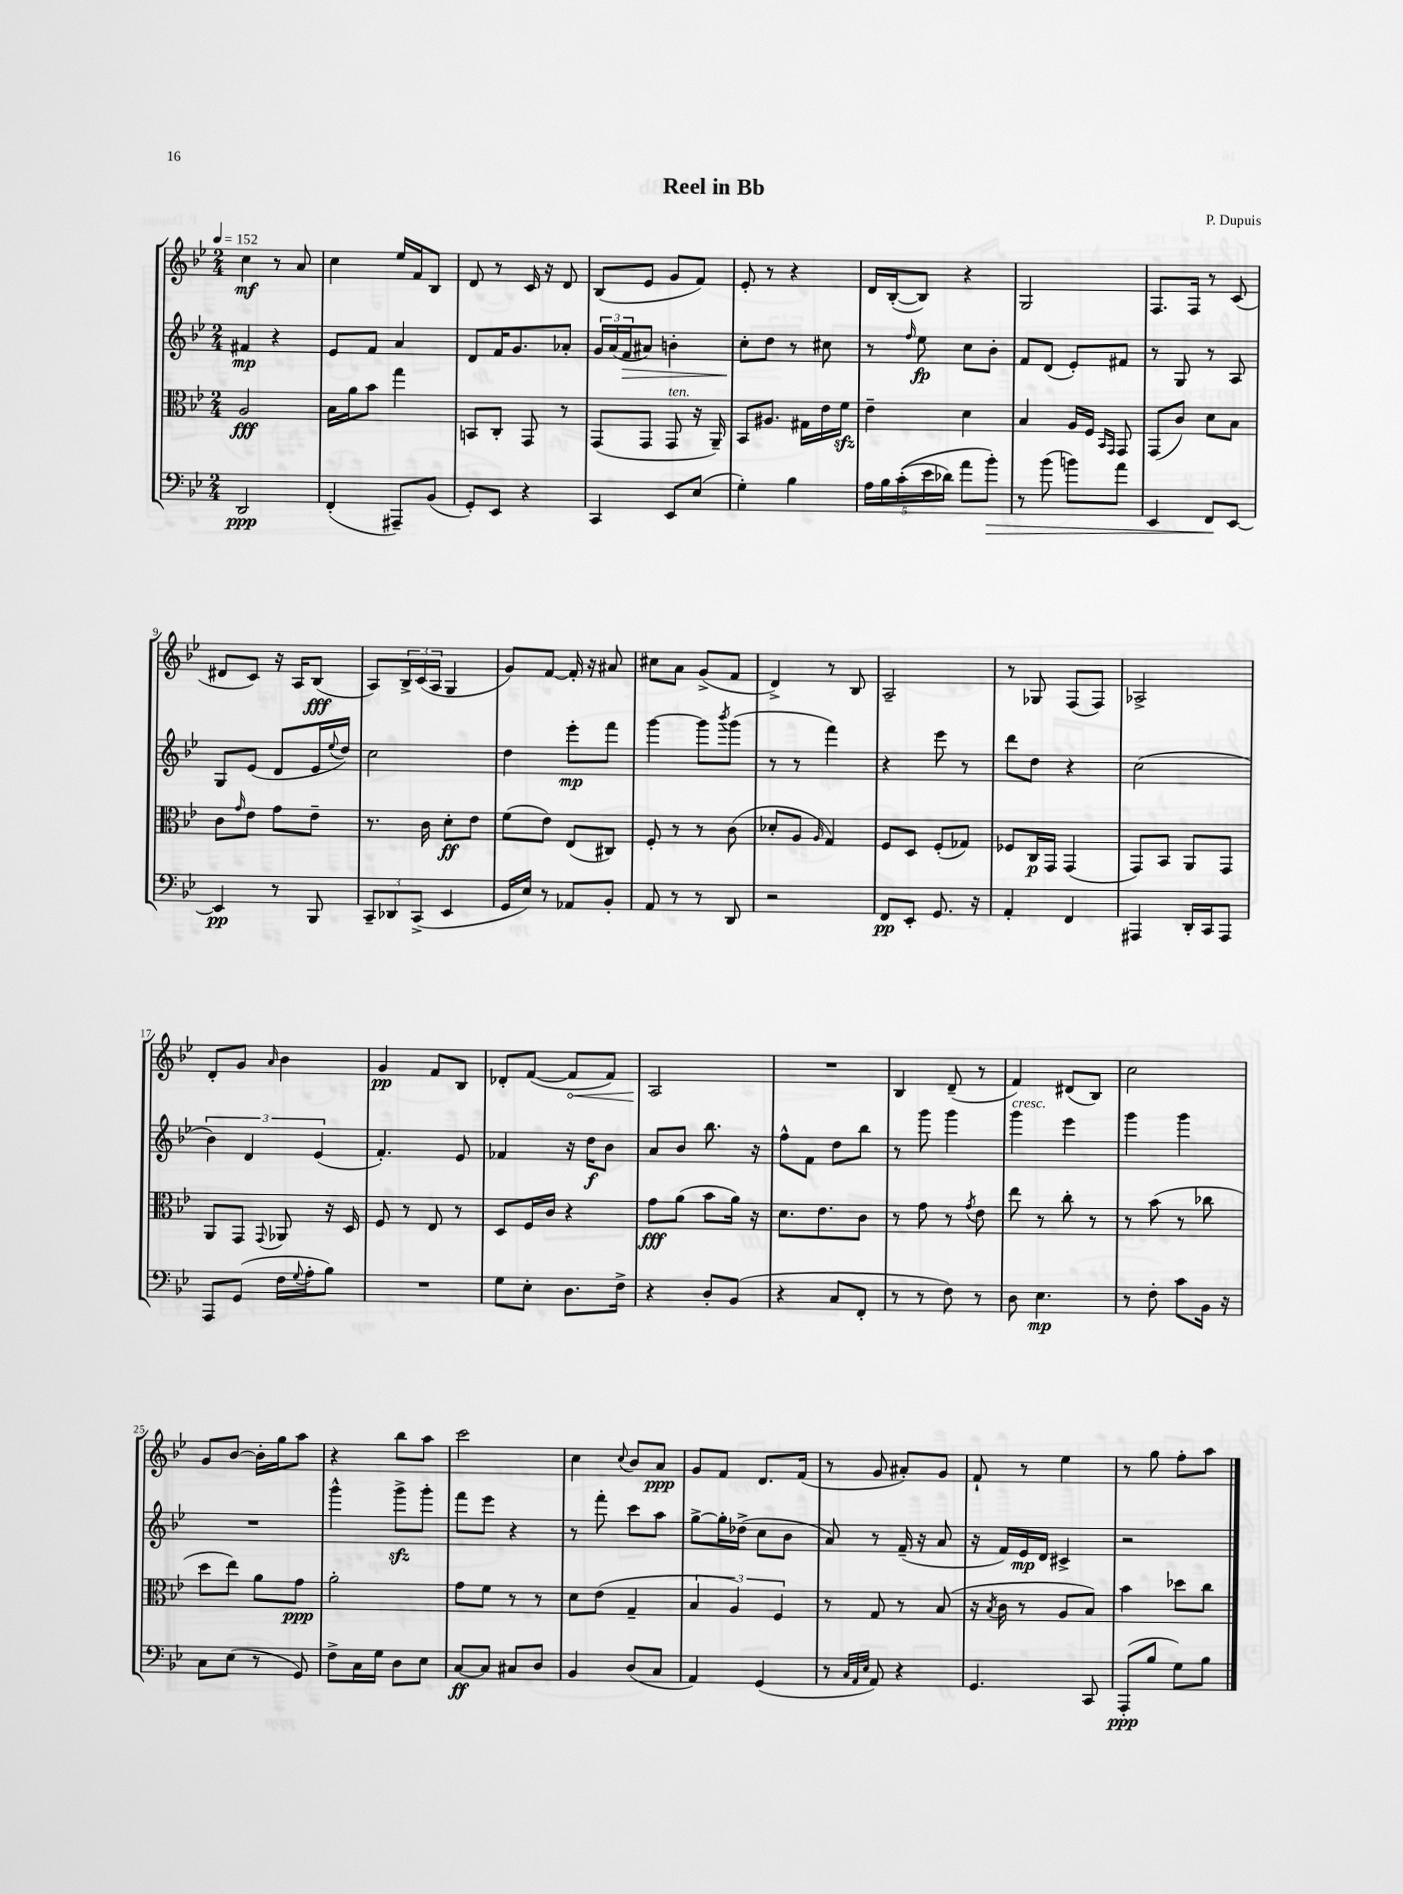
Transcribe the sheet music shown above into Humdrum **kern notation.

**kern	**dynam	**kern	**dynam	**kern	**dynam	**kern	**dynam
*part4	*part4	*part3	*part3	*part2	*part2	*part1	*part1
*staff4	*staff4	*staff3	*staff3	*staff2	*staff2	*staff1	*staff1
*clefF4	*	*clefC3	*	*clefG2	*	*clefG2	*
*k[b-e-]	*	*k[b-e-]	*	*k[b-e-]	*	*k[b-e-]	*
*M2/4	*	*M2/4	*	*M2/4	*	*M2/4	*
*MM152	*	*MM152	*	*MM152	*	*MM152	*
=1	=1	=1	=1	=1	=1	=1	=1
2DD/	ppp	2A/	fff	4f#X/	mp	4cc\	mf
.	.	.	.	4r	.	8r	.
.	.	.	.	.	.	8a/	.
=2	=2	=2	=2	=2	=2	=2	=2
(4FF'/	.	16B-\LL	.	8e-/L	.	4cc\	.
.	.	16a\J	.	.	.	.	.
.	.	8b-\J	.	8f/J	.	.	.
8AAA#X~/L)	.	4gg\	.	4a/	.	16ee-/LL	.
.	.	.	.	.	.	16f/J	.
(8BB-/J	.	.	.	.	.	8B-/J	.
=3	=3	=3	=3	=3	=3	=3	=3
8GG'/L)	.	8BBn/L	.	8d/L	.	8d/	.
8EE-/J	.	8C'/J	.	16f/K	.	8r	.
.	.	.	.	8.g/	.	.	.
4r	.	8GG/	.	.	.	16c/	.
.	.	.	.	.	.	16r	.
.	.	8r	.	8a-X'/J	.	8d/	.
=4	=4	=4	=4	=4	=4	=4	=4
4CC/	.	(8GG/L	.	24g/LL	.	(8B-/L	.
.	.	.	.	(24a/	.	.	.
!	!	!	!	!	!LO:HP:b	!	!
.	.	.	.	24f/J	>	.	.
.	.	8GG/J	.	8a#X/J)	.	8e-/J	.
!	!	!LO:TX:a:i:t=ten.	!	!	!	!	!
8EE-/L	.	8GG/	.	4bn'\	.	8g/L	.
(8E-/J	.	16r	.	.	.	8f/J)	.
.	.	16AA~/)	.	.	.	.	.
=5	=5	=5	=5	=5	=5	=5	=5
4G'\)	.	8BB-/L	.	8cc'\L	.	8e-'/	.
.	.	8.A#X/J	.	8dd\J	]	8r	.
4B-\	.	.	.	8r	.	4r	.
.	.	16G#X\LL	.	.	.	.	.
.	.	16e-\	.	8cc#X\	.	.	.
.	.	16fzz\JJ	.	.	.	.	.
=6	=6	=6	=6	=6	=6	=6	=6
20A\LL	.	4e-~\	.	8r	.	16d/LL	.
20B-\	.	.	.	.	.	.	.
.	.	.	.	.	.	([16B-'/J	.
((20c'\	.	.	.	.	.	.	.
.	.	.	.	16qqff/	.	.	.
.	.	.	.	8ee-\	fp	8B-/J])	.
20e-\	.	.	.	.	.	.	.
20d-X\JJ)	.	.	.	.	.	.	.
8a\L	.	4d\	.	8cc\L	.	4r	.
!	!LO:HP:b	!	!	!	!	!	!
8b-'\J)	>	.	.	8b-'\J	.	.	.
=7	=7	=7	=7	=7	=7	=7	=7
8r	.	4B-/	.	8f/L	.	2G/	.
(8b-\	.	.	.	(8d/J	.	.	.
8bn\L)	.	16A/LL	.	8e-'/L)	.	.	.
.	.	16F/JJ	.	.	.	.	.
.	.	16qqBB-/LL	.	.	.	.	.
.	.	16qqGG/JJ	.	.	.	.	.
8a\J	.	8GG/	.	8f#X/J	.	.	.
=8	=8	=8	=8	=8	=8	=8	=8
4EE-/	.	(8GG/L	.	8r	.	8.F/L	.
.	.	8c/J)	.	8G/	.	.	.
.	.	.	.	.	.	16F/Jk	.
8FF/L	.	8d\L	.	8r	.	8r	.
[8EE-/J	]	8B-\J	.	8A/	.	(8c/	.
!!LO:LB:g=z
=9	=9	=9	=9	=9	=9	=9	=9
4EE-/]	pp	8c\L	.	8G/L	.	8d#X/L	.
.	.	16qqg/	.	.	.	.	.
.	.	8e-\J	.	(8e-/J	.	8c/J)	.
8r	.	8g\L	.	8d/L	.	16r	.
.	.	.	.	.	.	16A/KL	.
8BBB-/	.	8e-~\J	.	16e-/L	.	(8B-/J	fff
.	.	.	.	8qqee-/	.	.	.
.	.	.	.	16dd/JJ)	.	.	.
=10	=10	=10	=10	=10	=10	=10	=10
12CC~/L	.	8.r	.	2cc\	.	8A/L)	.
12DD-X/	.	.	.	.	.	.	.
.	.	.	.	.	.	24B-^/L	.
(12CC^/J	.	.	.	.	.	(24c/	.
.	.	16c\	.	.	.	.	.
.	.	.	.	.	.	24A/JJ	.
4EE-/	.	8d'\L	ff	.	.	4G/	.
.	.	8e-\J	.	.	.	.	.
=11	=11	=11	=11	=11	=11	=11	=11
16GG/LL	.	(8f\L	.	4dd\	.	8g/L)	.
16E-/JJ)	.	.	.	.	.	.	.
8r	.	8e-\J)	.	.	.	[8f/J	.
8AA-X/L	.	(8E-/L	.	8eee-'\L	mp	16f'/]	.
.	.	.	.	.	.	16r	.
8BB-'/J	.	8C#X/J)	.	8fff\J	.	8a#X/	.
=12	=12	=12	=12	=12	=12	=12	=12
8AA/	.	8F'/	.	[4ggg\	.	8cc#X\L	.
8r	.	8r	.	.	.	8a\J	.
8r	.	8r	.	8ggg\L]	.	(8g^/L	.
.	.	.	.	8qbbb-/	.	.	.
8DD/	.	(8c\	.	(8ggg\J	.	8f/J	.
=13	=13	=13	=13	=13	=13	=13	=13
2r	.	8d-X'/L	.	8r	.	4d^/)	.
.	.	8A/J	.	8r	.	.	.
.	.	16qqA/	.	.	.	.	.
.	.	4G/)	.	4fff\)	.	8r	.
.	.	.	.	.	.	8B-/	.
=14	=14	=14	=14	=14	=14	=14	=14
8FF/L	pp	8F/L	.	4r	.	2A~/	.
8EE-'/J	.	8D/J	.	.	.	.	.
8.GG/	.	(8F'/L	.	8eee-\	.	.	.
.	.	8G-X/J)	.	8r	.	.	.
16r	.	.	.	.	.	.	.
=15	=15	=15	=15	=15	=15	=15	=15
4AA'/	.	8F-X/L	.	8ddd\L	.	8r	.
.	.	16C/L	p	8dd\J	.	8G-X/	.
.	.	16GG/JJ	.	.	.	.	.
4FF/	.	(4GG/	.	4r	.	(8F/L	.
.	.	.	.	.	.	8F/J)	.
=16	=16	=16	=16	=16	=16	=16	=16
4AAA#X/	.	8GG/L)	.	(2cc\	.	2A-X^/	.
.	.	8BB-/J	.	.	.	.	.
16DD'/LL	.	8AA/L	.	.	.	.	.
16CC/J	.	.	.	.	.	.	.
8AAA#/J	.	8GG/J	.	.	.	.	.
!!LO:LB:g=z
=17	=17	=17	=17	=17	=17	=17	=17
8AAA/L	.	8AA/L	.	6b-\)	.	8d'/L	.
(8GG/J	.	8GG/J	.	.	.	8g/J	.
.	.	.	.	6d/	.	.	.
.	.	8qqGG/	.	.	.	16qqa/	.
16F\LL	.	8AA-X/	.	.	.	4b-\	.
8qqG/	.	.	.	.	.	.	.
16A'\J	.	.	.	.	.	.	.
.	.	.	.	(6e-/	.	.	.
8B-\J)	.	16r	.	.	.	.	.
.	.	16D/	.	.	.	.	.
=18	=18	=18	=18	=18	=18	=18	=18
2r	.	8F/	.	4.f'/)	.	4g/	pp
.	.	8r	.	.	.	.	.
.	.	8E-/	.	.	.	8f/L	.
.	.	8r	.	8e-/	.	8B-/J	.
=19	=19	=19	=19	=19	=19	=19	=19
8G\L	.	8D/L	.	4f-X/	.	8d-X'/L	.
8E-'\J	.	16F/L	.	.	.	([8f/J	.
.	.	16c/JJ	.	.	.	.	.
!	!	!	!	!	!	!	!LO:HP:b
8.D\L	.	4r	.	16r	.	8f/L]	<
.	.	.	.	16dd\KL	f	.	.
.	.	.	.	8b-\J	.	8f/J)	.
16F^\Jk	.	.	.	.	.	.	.
=20	=20	=20	=20	=20	=20	=20	=20
4r	.	8g\L	fff	8a/L	.	2A/	.
.	.	(8a\J	.	8b-/J	.	.	.
8D'/L	.	8b-\L	.	8.bb-\	.	.	.
(8BB-/J	.	16a\Jk)	.	.	.	.	.
.	.	16r	.	16r	.	.	.
.	.	.	.	.	.	.	[
=21	=21	=21	=21	=21	=21	=21	=21
4r	.	8.d\L	.	8ff^^\L	.	2r	.
.	.	.	.	8f\J	.	.	.
.	.	8.e-\	.	.	.	.	.
8C/L	.	.	.	8dd\L	.	.	.
8FF'/J	.	8c\J	.	8bb-\J	.	.	.
=22	=22	=22	=22	=22	=22	=22	=22
8r	.	8r	.	8r	.	4B-/	.
8r	.	8g\	.	8ggg\	.	.	.
8F\)	.	8r	.	4ggg\	.	(8d~/	.
.	.	8qg/	.	.	.	.	.
8r	.	8e-\	.	.	.	8r	.
=23	=23	=23	=23	=23	=23	=23	=23
!	!	!	!	!LO:TX:a:i:t=cresc.	!	!	!
8D\	.	8ee-\	.	4ggg\	.	4f/)	.
4.E-\	mp	8r	.	.	.	.	.
.	.	8cc'\	.	4eee-\	.	(8d#X/L	.
.	.	8r	.	.	.	8B-/J)	.
=24	=24	=24	=24	=24	=24	=24	=24
8r	.	8r	.	4ggg\	.	2cc\	.
8F'\	.	(8b-\	.	.	.	.	.
8c\L	.	8r	.	4ggg\	.	.	.
16BB-\Jk	.	8cc-X\	.	.	.	.	.
16r	.	.	.	.	.	.	.
!!LO:LB:g=z
=25	=25	=25	=25	=25	=25	=25	=25
8C\L	.	8dd\L	.	2r	.	8g/L	.
(8E-\J	.	8ee-\J)	.	.	.	[8b-/J	.
8r	.	8a\L	.	.	.	16b-'\LL]	.
.	.	.	.	.	.	16gg\J	.
8GG/)	.	8g\J	ppp	.	.	8aa\J	.
=26	=26	=26	=26	=26	=26	=26	=26
8F^\L	.	2a'\	.	4ggg^^\	.	4r	.
16C\L	.	.	.	.	.	.	.
16G\JJ	.	.	.	.	.	.	.
8D\L	.	.	.	8gggzz^\L	.	8bb-\L	.
8E-\J	.	.	.	8ggg'\J	.	8aa\J	.
=27	=27	=27	=27	=27	=27	=27	=27
[8C/L	ff	8g\L	.	8fff\L	.	2ccc\	.
8C/J]	.	8f\J	.	8eee-\J	.	.	.
8C#X/L	.	8r	.	4r	.	.	.
8D/J	.	8r	.	.	.	.	.
=28	=28	=28	=28	=28	=28	=28	=28
4BB-/	.	8d\L	.	8r	.	4cc\	.
.	.	(8e-\J	.	8fff'\	.	.	.
.	.	.	.	.	.	8qqcc/	.
(8D/L	.	4G~/	.	8ccc\L	.	8b-/L	.
8C/J	.	.	.	8aa\J	.	8a/J	ppp
=29	=29	=29	=29	=29	=29	=29	=29
4AA/)	.	6B-/	.	[8gg^\L	.	8g/L	.
.	.	.	.	16gg'\L]	.	8f/J	.
.	.	6A/)	.	.	.	.	.
.	.	.	.	(16dd-X^\JJ	.	.	.
(4GG/	.	.	.	8cc\L	.	8.d/L	.
.	.	6F/	.	.	.	.	.
.	.	.	.	8b-\J	.	.	.
.	.	.	.	.	.	(16f/Jk	.
=30	=30	=30	=30	=30	=30	=30	=30
8r	.	8r	.	8a/)	.	8r	.
32qqC/LLL	.	.	.	.	.	.	.
32qqAA/	.	.	.	.	.	.	.
32qqE-/JJJ	.	.	.	.	.	.	.
8AA/)	.	8G/	.	8r	.	8g/	.
4r	.	8r	.	(16f~/	.	8a#X'/L)	.
.	.	.	.	16r	.	.	.
.	.	(8B-/	.	8a/	.	8g/J	.
=31	=31	=31	=31	=31	=31	=31	=31
4.GG/	.	16r	.	16r	.	8f`/	.
.	.	8qB-/	.	.	.	.	.
.	.	16c\	.	16f/LL)	.	.	.
.	.	8r	.	16e-/	mp	8r	.
.	.	.	.	16d/JJ	.	.	.
.	.	8A/L	.	4c#X^/	.	4ee-\	.
8CC/	.	8B-/J)	.	.	.	.	.
=32	=32	=32	=32	=32	=32	=32	=32
(8AAA'/L	ppp	4b-\	.	2r	.	8r	.
8B-/J	.	.	.	.	.	8gg\	.
8G\L)	.	8dd-X\L	.	.	.	8ff'\L	.
8B-\J	.	8cc\J	.	.	.	8aa\J	.
==	==	==	==	==	==	==	==
*-	*-	*-	*-	*-	*-	*-	*-
